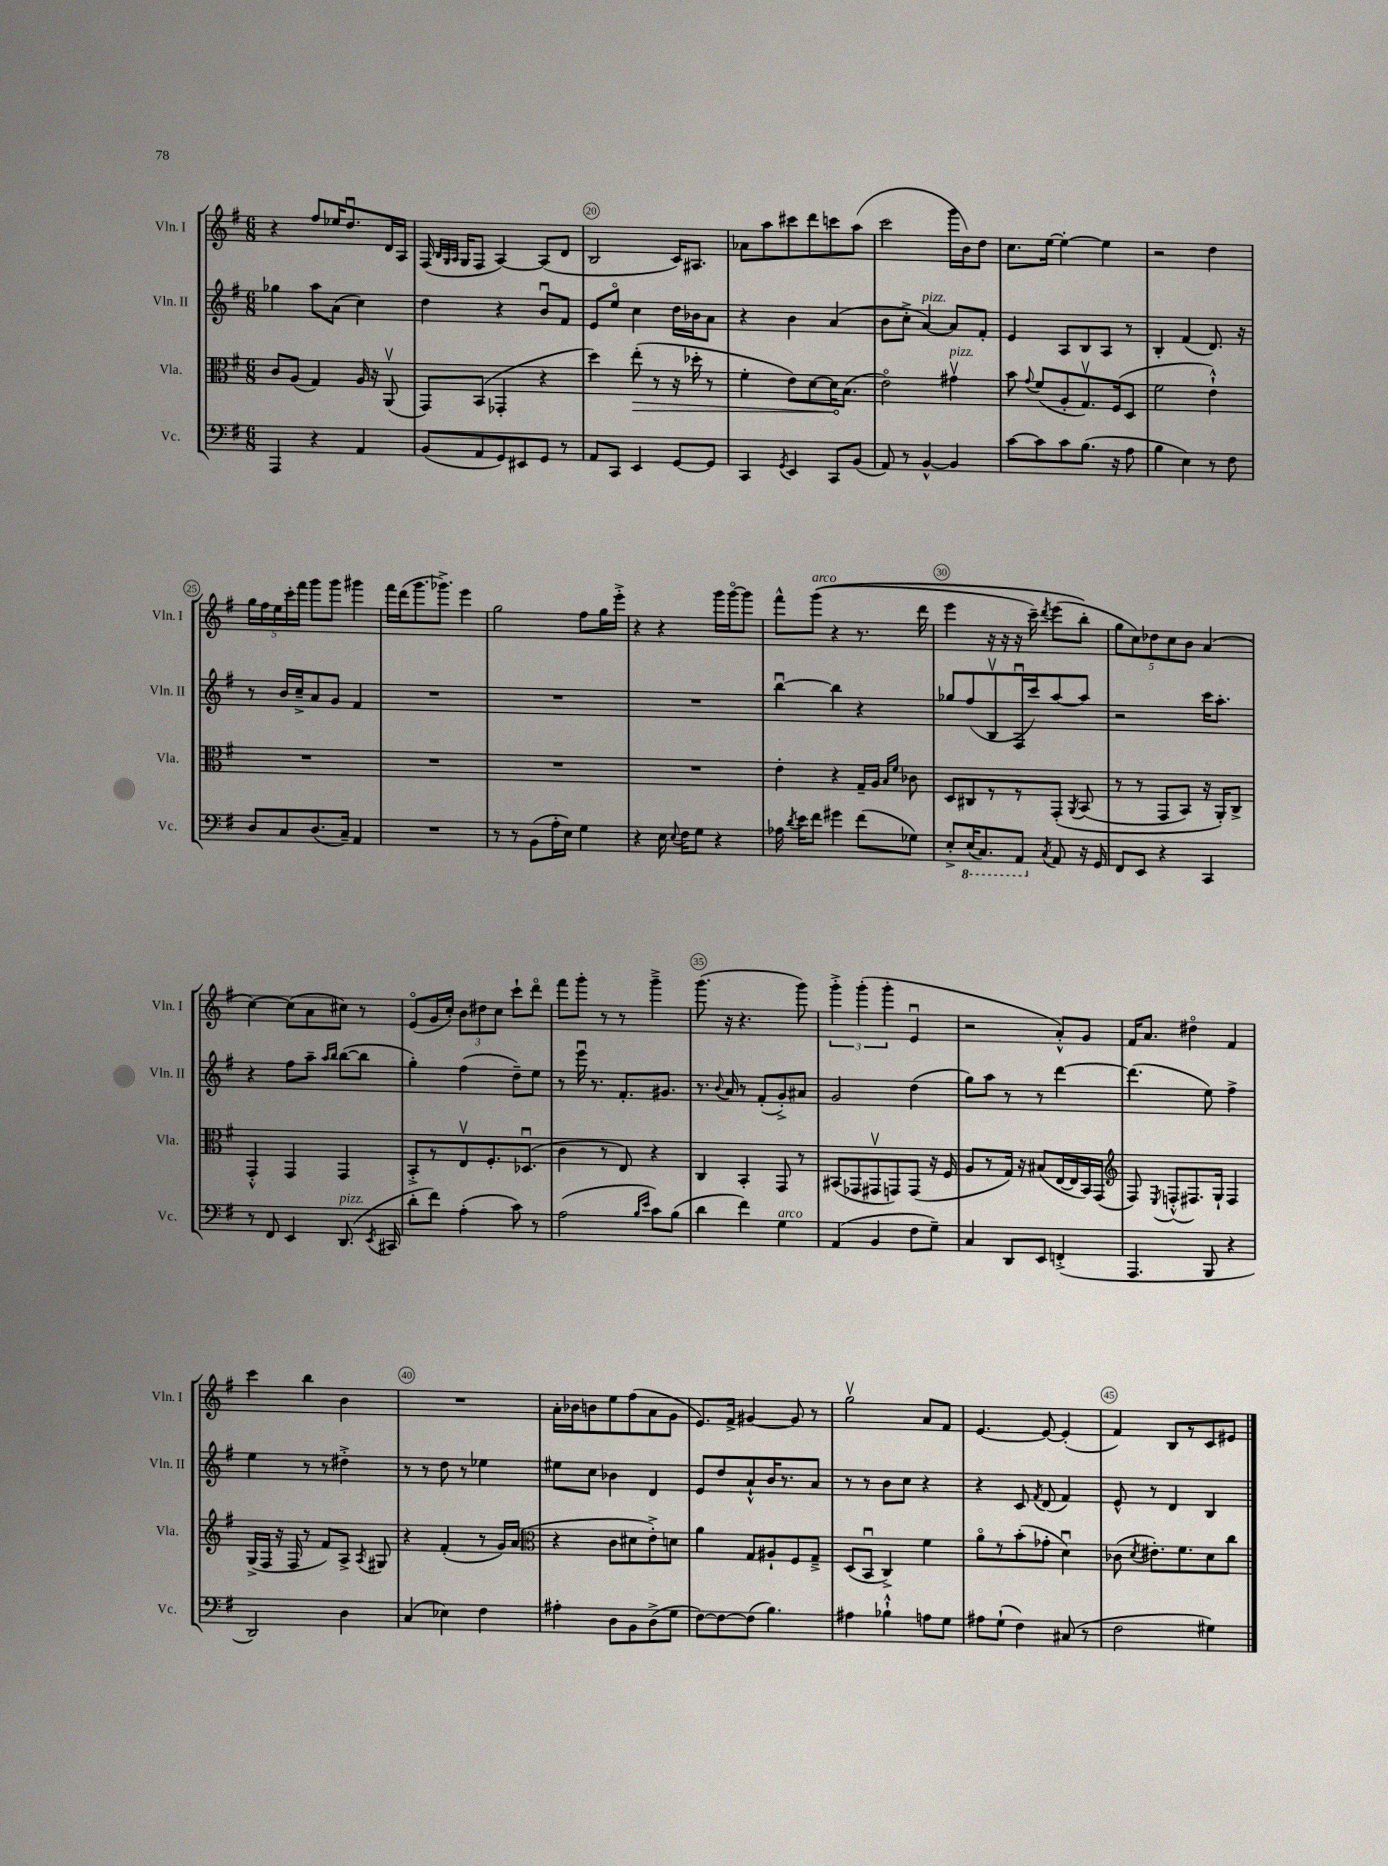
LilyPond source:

<<
\new StaffGroup <<
\new Staff = "s0" \with { instrumentName = "Vln. I" shortInstrumentName = "Vln. I" } {
    \clef treble \key g \major \numericTimeSignature \time 6/8
    \autoBeamOff r4 fis''8[ ees''16 d''8.\downbow d'16 a16] |
    fis16( \grace { b32[ g32 a32] } g16[ fis8] a4~) a8[( d'8] |
    b2 c'16[) ais8.] |
    aes'8[ a''8 cis'''8 d'''8 c'''8 a''8]( |
    c'''2 g'''16[ b'16) d''8] |
    c''8.[ e''16]~ e''4~-. e''4 |
    r2 d''4 |
    \tuplet 5/4 { g''16[ fis''16 e''16 c'''16-. fis'''16] } g'''8[ g'''8] gis'''4 |
    fis'''16[ d'''16( g'''8. ges'''8.]->) e'''4 |
    g''2 fis''8[ g''16 e'''16]-.-> |
    r4 r4 g'''16[ g'''16~\flageolet g'''8] |
    fis'''8[-^ g'''8]^\markup { \italic "arco" }(\( r4 r8. d'''16 |
    e'''4 r16 r16 r16 c'''16--) \acciaccatura { d'''8 } e'''8[( b''8]-.\) |
    \tuplet 5/4 { g''8[ c''8) des''8 c''8 b'8] } a'4( |
    c''4~) c''8[( a'8 cis''8]) r8 |
    e'8[\flageolet( g'16 c''16]-.) \tuplet 3/2 { b'8[ dis''8 c''8] } c'''8[-! d'''8]\flageolet |
    fis'''8[ g'''8]-. r8 r8 g'''4---> |
    g'''8.( r16 r4. g'''8) |
    \tuplet 3/2 { g'''4-.-> g'''4-.( g'''4-. } e'4\downbow |
    r2 a'8[-.-^) g'8] |
    fis'16[ a'8.] dis''4\flageolet fis'4 |
    c'''4 b''4 b'4 |
    R2. |
    a'16[-. bes'16 b'8 e''8 fis''8( a'8 g'8] |
    e'8.[) fis'16]-> gis'4~ gis'8 r8 |
    g''2\upbow a'8[ fis'8] |
    e'4.~ e'8~ e'4-.( |
    fis'4) b8[ r8 c'8 eis'8] \bar "|." |
}
\new Staff = "s1" \with { instrumentName = "Vln. II" shortInstrumentName = "Vln. II" } {
    \clef treble \key g \major \numericTimeSignature \time 6/8
    \autoBeamOff ges''4 a''8[ a'8]( c''4) |
    d''4 r4 b'8[\downbow fis'8] |
    e'8[ e''8]\flageolet c''4 d''16[ bes'16 a'8] |
    r4 b'4 a'4( |
    b'8[ c''8]-.-> a'4~^\markup { \italic "pizz." }) a'8[ fis'8]-. |
    e'4 a8[ b8 a8] r8 |
    b4-. fis'4( d'8.) r16 |
    r8 b'16[ c''16---> a'8 g'8] fis'4 |
    R2. |
    R2. |
    R2. |
    b''4~\downbow b''4 r4 |
    ges''8[ fis''8( b8\upbow fis16\downbow c'''16) a''8~ a''8] |
    r2 c'''16[ a''8.]-. |
    r4 fis''8[ a''8]-- \grace { a''16[ b''16] } b''8[~( b''8] |
    g''4-.) fis''4( d''8[--) e''8] |
    r8 e'''16\downbow r8. fis'8.[-. gis'8.] |
    r8. \appoggiatura { b'8 } a'16 r8 fis'8[-.( g'8-.->) ais'8] |
    g'2 d''4( |
    g''8[) a''8] r8 r8 d'''4~ |
    d'''4.( e''8) fis''4-> |
    e''4 r8 r8 dis''4-.-> |
    r8 r8 d''8 r8 ees''4 |
    eis''8[ c''8] bes'4 d'4 |
    e'8[ d''8 a'8-!-^ b'16 r8. a'8] |
    r8 r8 b'8[ c''8] r4 |
    r4 c'8 \acciaccatura { fis'8 } d'8( fis'4) |
    e'8-^ r8 d'4 b4 \bar "|." |
}
\new Staff = "s2" \with { instrumentName = "Vla." shortInstrumentName = "Vla." } {
    \clef alto \key g \major \numericTimeSignature \time 6/8
    \autoBeamOff c'8[ a8]( g4) a16 r16 a,8\upbow( |
    g,8[) b,8]( ges,4-. r4 |
    d''4) \once \override Hairpin.circled-tip = ##t e''8-.\>( r8 r16 des''16-. r8 |
    fis'4-. e'8[) d'8~ d'16\! b8.]( |
    e'2\flageolet) gis'4\upbow^\markup { \italic "pizz." } |
    b'8 \appoggiatura { g'8 } fis'8[( a8-. g8.\upbow) fis16( d8] |
    fis'2 e'4-!-^) |
    R2. |
    R2. |
    R2. |
    R2. |
    e'4-. r4 g16[-- a16] \grace { b16[ fis'16] } ces'8 |
    d8[ cis8 r8 r8 g,8]-.\( \acciaccatura { a,8 } b,8( |
    r8 r8 g,8[ b,8]) r16 a,16[-.\) c8]-> |
    g,4-.-^ g,4 g,4 |
    b,8[-.-> r8 e8\upbow fis8.-. des8.]\downbow( |
    c'4 r8 e8) r4 |
    c4 b,4-. g,8 r8 |
    bis,8[( ges,8 gis,8\upbow g,8) g,8]( r16 fis16 |
    a8[ r8 g16]) r16 bis8[( e16~ e16 b,16) g,16]( |
    \clef treble fis8) \acciaccatura { e8 } f8[-.-^( fis8.) g16]-! fis4 |
    g16[->( fis16] r16 fis16 r8 fis'8[) a8]-> \acciaccatura { a8 } gis8 |
    r4 fis'4-.( r8 g'16[) a'16]( |
    \clef alto r4 c'8[ dis'8 e'8-.->) d'8] |
    a'4 g8[ ais8-! fis8 g8]---> |
    d8[( b,8]\downbow c4->) fis'4 |
    a'8[\flageolet r8 b'8-.( ges'8]-. d'4\downbow) |
    ces'8( \acciaccatura { d'8 } eis'8.[-.) fis'8. d'8 c''8] \bar "|." |
}
\new Staff = "s3" \with { instrumentName = "Vc." shortInstrumentName = "Vc." } {
    \clef bass \key g \major \numericTimeSignature \time 6/8
    \autoBeamOff a,,4 r4 a,4 |
    b,8[( a,8 g,8) eis,8 g,8] r8 |
    a,8[ c,8] e,4 g,8[~ g,8] |
    c,4 \acciaccatura { g,8 } e,4 c,8[ b,8]( |
    a,8) r8 b,4~-^ b,4 |
    c'8[~ c'8 c'8 b8.]( r16 a8 |
    b4 e4) r8 fis8 |
    d8[ c8 d8.( c16]--) a,4 |
    R2. |
    r8 r8 b,8[( a16-. e16]) g4 |
    r4 e16 \appoggiatura { e8 } fis16[ g8] r4 |
    aes16 \acciaccatura { d'8 } e'16[ fis'8] gis'4 fis'8[( ges8]) |
    e8[-.-> \ottava #-1 e,16( c,8.) a,,8] \ottava #0 \acciaccatura { c8 } a,8 r16 g,16 |
    fis,8[ e,8] r4 c,4 |
    r8 fis,8 e,4 d,8.^\markup { \italic "pizz." }( \acciaccatura { e,8 } cis,16 |
    d'8[-. fis'8]) a4-.( c'8) r8 |
    a2( \grace { b16[ e'16] } c'8[) b8]( |
    d'4 fis'4) g4^\markup { \italic "arco" } |
    a,4( b,4 fis8[ g8]--) |
    c4 d,8[ e,8] f,4-.->( |
    a,,4. b,,8 r4 |
    d,2) d4 |
    c4( ees4) fis4 |
    ais4-. d8[ b,8 d8->( g8] |
    fis8[~) fis8~ fis8]( b4.) |
    ais4 bes4-!-^ a8[ g8] |
    ais8[ g8]-!( fis4) cis8( r8 |
    fis2 gis4) \bar "|." |
}
>>
>>
\layout { \context { \Score currentBarNumber = #18 \override BarNumber.break-visibility = ##(#f #t #t) barNumberVisibility = #(every-nth-bar-number-visible 5) \override BarNumber.stencil = #(make-stencil-circler 0.1 0.3 ly:text-interface::print) } }
